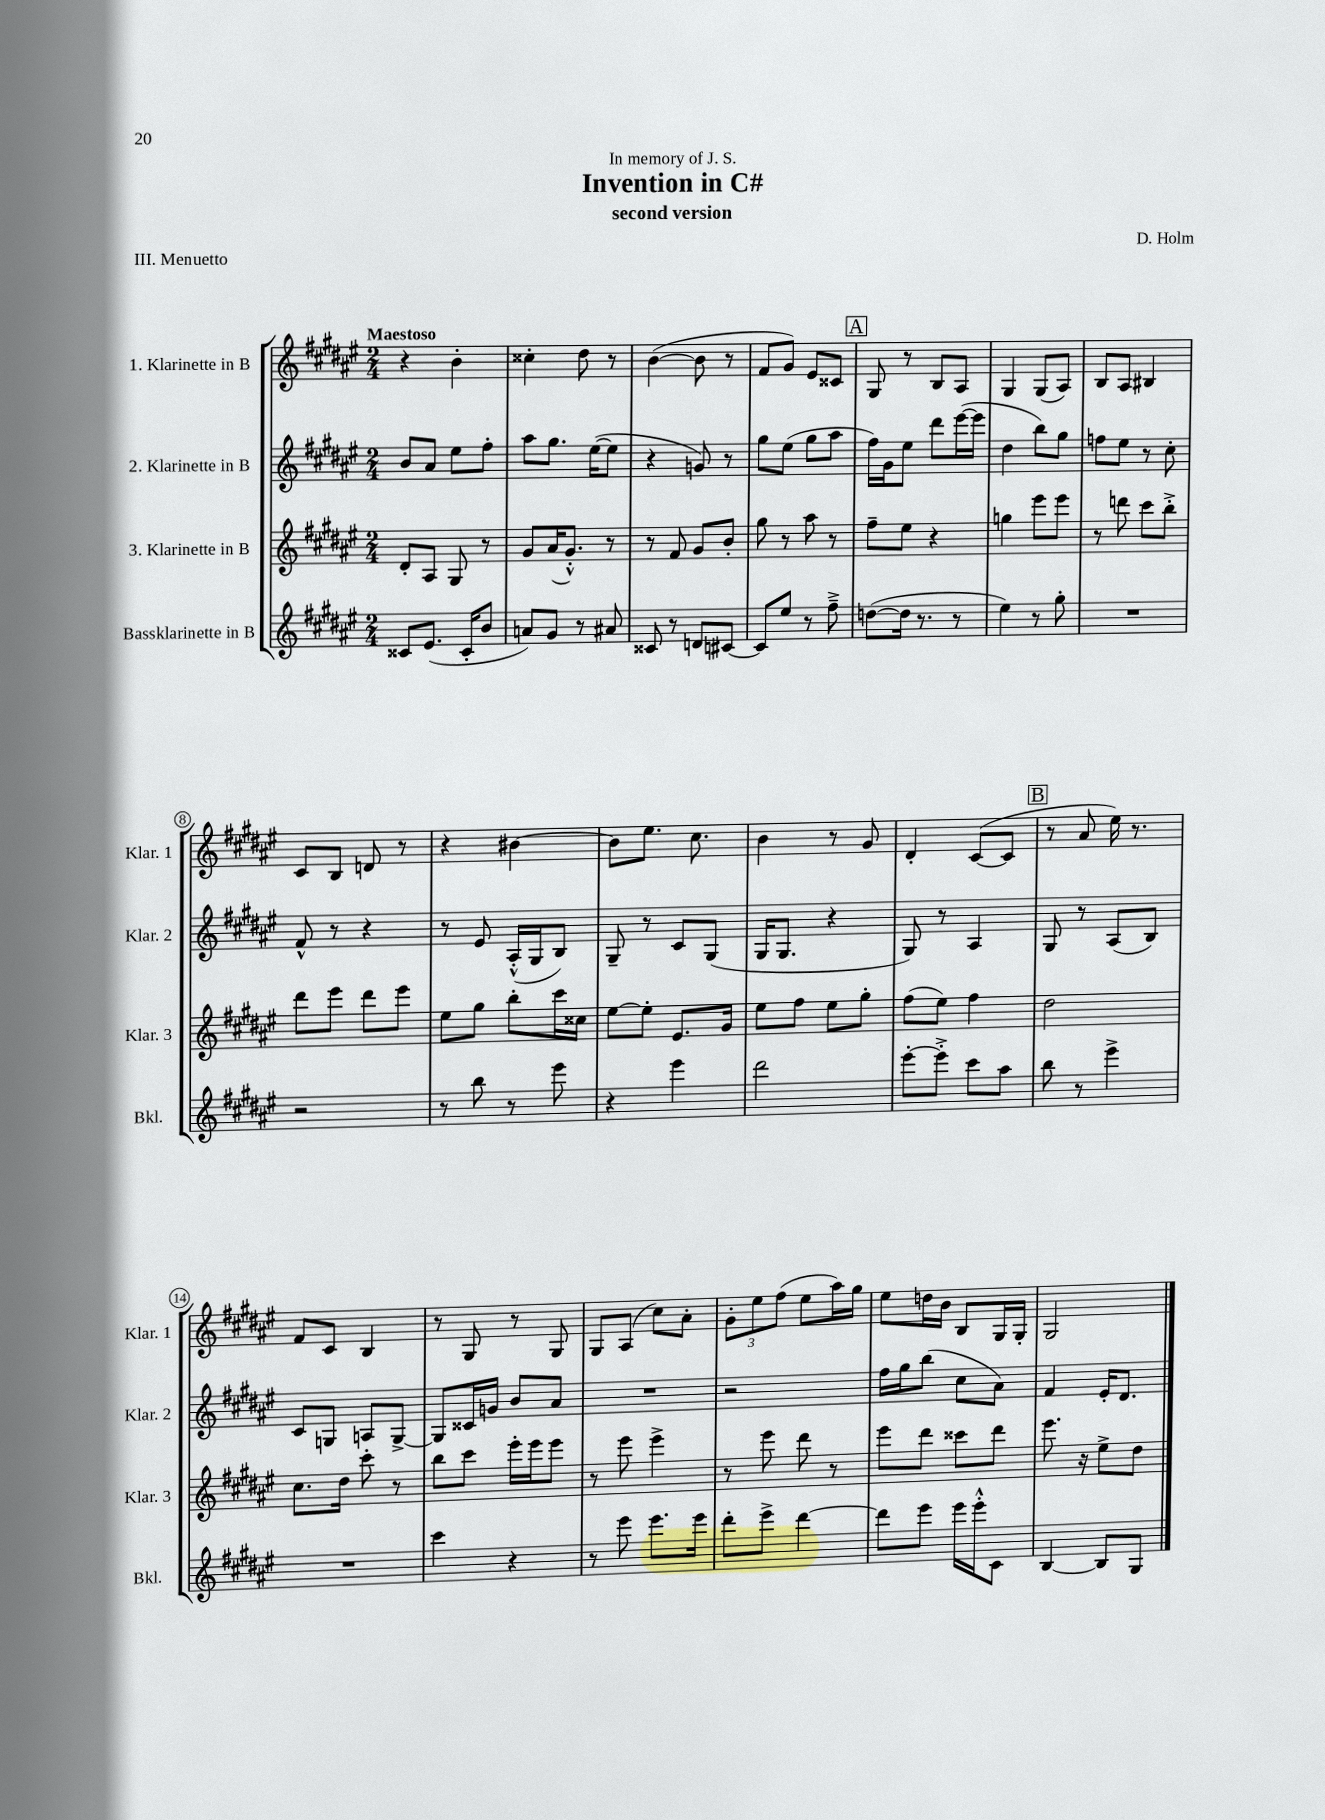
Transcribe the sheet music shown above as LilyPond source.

\header { title = "Invention in C#" composer = "D. Holm" subtitle = "second version" dedication = "In memory of J. S." piece = "III. Menuetto" }
<<
\new StaffGroup <<
\new Staff = "s0" \with { instrumentName = "1. Klarinette in B" shortInstrumentName = "Klar. 1" } {
    \clef treble \key fis \major \numericTimeSignature \time 2/4 \tempo "Maestoso"
    \autoBeamOff r4 b'4-. |
    cisis''4-. dis''8 r8 |
    b'4~( b'8 r8 |
    fis'8[ gis'8]) eis'8[ cisis'8] |
    \mark \markup { \box "A" } gis8 r8 b8[ ais8] |
    gis4 gis8[( ais8]) |
    b8[ ais8] bis4 |
    cis'8[ b8] d'8 r8 |
    r4 bis'4~ |
    bis'8[ eis''8.] cis''8. |
    b'4 r8 gis'8 |
    dis'4-. cis'8[~( cis'8] |
    \mark \markup { \box "B" } r8 ais'8 eis''16) r8. |
    fis'8[ cis'8] b4 |
    r8 gis8 r8 gis8 |
    gis8[ ais8]( cis''8[) ais'8]-. |
    \tuplet 3/2 { gis'8[-. eis''8 fis''8]( } eis''8[ ais''16) gis''16] |
    eis''8[ d''16 b'16] b8[ gis16 gis16]-. |
    gis2 \bar "|." |
}
\new Staff = "s1" \with { instrumentName = "2. Klarinette in B" shortInstrumentName = "Klar. 2" } {
    \clef treble \key fis \major \numericTimeSignature \time 2/4
    \autoBeamOff b'8[ ais'8] eis''8[ fis''8]-. |
    ais''8[ gis''8.] eis''16[~( eis''8] |
    r4 g'8) r8 |
    gis''8[ eis''8]( gis''8[ ais''8] |
    \mark \markup { \box "A" } fis''16[) gis'16 eis''8] dis'''8[ eis'''16~( eis'''16] |
    dis''4 b''8[) gis''8] |
    f''8[ eis''8] r8 cis''8-. |
    fis'8-^ r8 r4 |
    r8 eis'8 ais16[-.-^( gis16 b8]) |
    gis8-- r8 cis'8[ gis8]( |
    gis16[ gis8.] r4 |
    gis8) r8 ais4 |
    \mark \markup { \box "B" } gis8 r8 ais8[( b8]) |
    cis'8[ g8] a8[ g8]~-> |
    g8[ cisis'16 g'16] b'8[ ais'8] |
    R2 |
    r2 |
    fis''16[ gis''16 b''8]( cis''8[ ais'8]) |
    fis'4 eis'16[-. dis'8.] \bar "|." |
}
\new Staff = "s2" \with { instrumentName = "3. Klarinette in B" shortInstrumentName = "Klar. 3" } {
    \clef treble \key fis \major \numericTimeSignature \time 2/4
    \autoBeamOff dis'8[-. ais8] gis8 r8 |
    gis'8[ ais'16( gis'8.]-.-^) r8 |
    r8 fis'8 gis'8[ b'8]-. |
    gis''8 r8 ais''8 r8 |
    \mark \markup { \box "A" } fis''8[-- eis''8] r4 |
    g''4 eis'''8[ eis'''8] |
    r8 d'''8 cis'''8[ b''8]-.-> |
    dis'''8[ eis'''8] dis'''8[ eis'''8] |
    eis''8[ gis''8] b''8[-. cis'''16 cisis''16] |
    eis''8[~ eis''8]-. eis'8.[ gis'16] |
    eis''8[ fis''8] eis''8[ gis''8]-. |
    fis''8[( eis''8]) fis''4 |
    \mark \markup { \box "B" } dis''2 |
    cis''8.[ dis''16] cis'''8-. r8 |
    b''8[ cis'''8] eis'''16[-. eis'''16 eis'''8] |
    r8 eis'''8 eis'''4-> |
    r8 eis'''8 dis'''8 r8 |
    eis'''8[ dis'''8] cisis'''8[ dis'''8] |
    eis'''8. r16 eis''8[-> dis''8] \bar "|." |
}
\new Staff = "s3" \with { instrumentName = "Bassklarinette in B" shortInstrumentName = "Bkl." } {
    \clef treble \key fis \major \numericTimeSignature \time 2/4
    \autoBeamOff cisis'8[ eis'8.]( cisis'16[-. b'8] |
    a'8[) gis'8] r8 ais'8 |
    cisis'8 r8 d'8[ cis'8]~ |
    cis'8[ eis''8] r8 fis''8---> |
    \mark \markup { \box "A" } d''8[~( d''16] r8. r8 |
    eis''4) r8 gis''8-. |
    R2 |
    r2 |
    r8 b''8 r8 eis'''8 |
    r4 eis'''4 |
    dis'''2 |
    eis'''8[~-. eis'''8]-.-> cis'''8[ ais''8] |
    \mark \markup { \box "B" } b''8 r8 eis'''4-> |
    R2 |
    cis'''4 r4 |
    r8 eis'''8 eis'''8.[ eis'''16] |
    dis'''8[-. eis'''8]-> dis'''4~ |
    dis'''8[ eis'''8] eis'''16[ eis'''16-.-^ cis'8] |
    b4~ b8[ gis8] \bar "|." |
}
>>
>>
\layout { \context { \Score \override BarNumber.stencil = #(make-stencil-circler 0.1 0.3 ly:text-interface::print) } }
